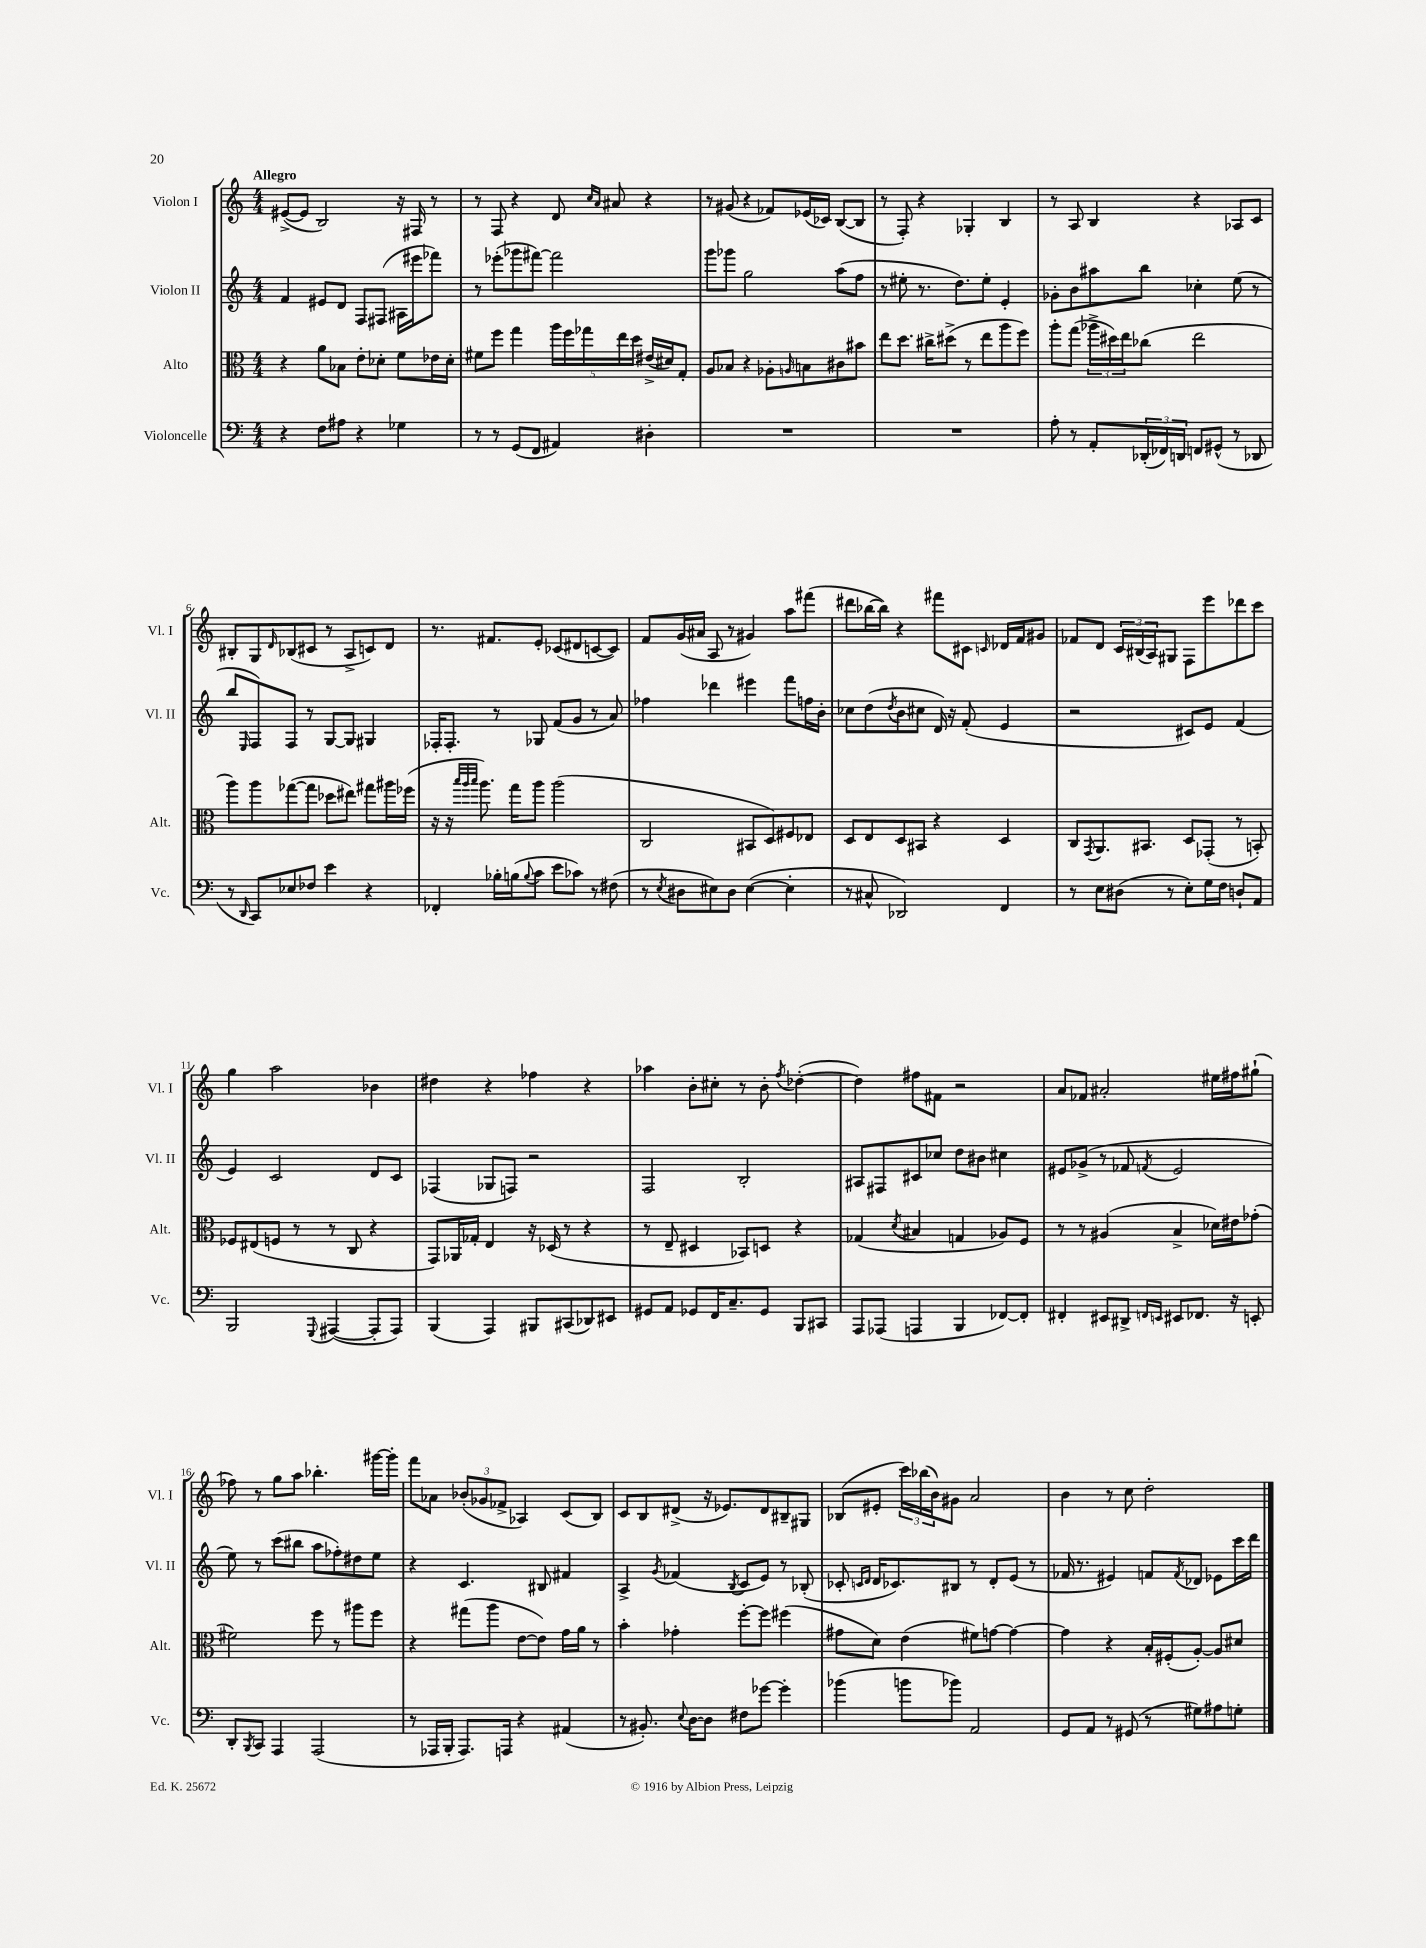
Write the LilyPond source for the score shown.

<<
\new StaffGroup <<
\new Staff = "s0" \with { instrumentName = "Violon I" shortInstrumentName = "Vl. I" } {
    \clef treble \key c \major \numericTimeSignature \time 4/4 \tempo "Allegro"
    eis'8~->( eis'8 b2) r16 fis16 r8 |
    r8 f8 r4 d'8 \grace { c''16 a'16 } ais'8 r4 |
    r8 gis'8( r4 fes'8) ees'16( ces'16) b8~( b8 |
    r8 f8-.) r4 ges4-. b4 |
    r8 a8 b4 r4 aes8 c'8 |
    bis8-. g8 \grace { d'16 } bes8( cis'8 r8 a8-> c'8) d'8 |
    r8. fis'8. e'8-. ces'8( dis'8 c'8~ c'8) |
    f'8 g'16( ais'16 a8 r8 gis'4) a''8 fis'''8( |
    dis'''8 bes''16~ bes''16) r4 fis'''8 cis'8 \grace { c'16 } des'16 f'16 gis'8 |
    fes'8 d'8 \tuplet 3/2 { c'16 bis16( a16) } gis8 f8 e'''8 des'''8 c'''8 |
    g''4 a''2 bes'4 |
    dis''4 r4 fes''4 r4 |
    aes''4 b'8-. cis''8-. r8 b'8-. \acciaccatura { f''8 } des''4~-.( |
    des''4) fis''8 fis'8 r2 |
    a'8 fes'8 ais'2-. eis''16 fis''16 gis''8-!( |
    fes''8) r8 g''8 a''8 bes''4.-. gis'''16~ gis'''16-. |
    f'''8 aes'8 \tuplet 3/2 { bes'8-.( ges'8 fes'8-> } aes4) c'8( b8) |
    c'8 b8 dis'8->( r16 ees'8.) dis'8 bis8-- gis8 |
    bes8( eis'8-. \tuplet 3/2 { c'''16) bes''16( b'16) } gis'8 a'2 |
    b'4 r8 c''8 d''2-. \bar "|." |
}
\new Staff = "s1" \with { instrumentName = "Violon II" shortInstrumentName = "Vl. II" } {
    \clef treble \key c \major \numericTimeSignature \time 4/4
    f'4 eis'8 d'8 f8 fis8( ais16 eis'''16 fes'''8) |
    r8 ees'''8-.( ges'''8 fis'''8~) fis'''2 |
    g'''8 ges'''8 g''2 a''8( f''8 |
    r8 eis''8-. r8. d''8.) eis''8-. e'4-. |
    ges'8-. b'8 ais''8 b''8 ces''4-. e''8( r8 |
    b''8 \grace { e16 } f8) f8 r8 g8~ g8 gis4 |
    fes16-. fes8.-. r8 ges8 f'8( g'8 r8 a'8) |
    fes''4 des'''4 eis'''4 f'''8 f''16 b'16-. |
    ces''8 d''8( \acciaccatura { d''8 } b'8 cis''8 d'16) r16 f'8-.( e'4 |
    r2 cis'8) e'8 f'4( |
    e'4) c'2 d'8 c'8 |
    fes4( ges8 f8) r2 |
    f2 b2-. |
    ais8 fis8 cis'8 ces''8 d''8 bis'8 cis''4 |
    eis'8 ges'8->( r8 fes'8 \acciaccatura { f'8 } eis'2 |
    e''8) r8 c'''8( bis''8 a''8 fes''8-.) dis''8 e''8 |
    r4 c'4. bis8 fis'4 |
    a4-> \acciaccatura { g'8 } fes'4( \acciaccatura { b8 } c'8 e'8) r8 bes8-.( |
    ces'8-. \grace { c'16 d'16 } d'16 ces'8.) bis8 r8 d'8-. e'8( r8 |
    fes'16 r8. eis'4) f'8 \acciaccatura { f'8 } des'8 ees'8 c'''16 d'''16 \bar "|." |
}
\new Staff = "s2" \with { instrumentName = "Alto" shortInstrumentName = "Alt." } {
    \clef alto \key c \major \numericTimeSignature \time 4/4
    r4 a'8 bes8 e'8-. des'8-. f'8 ees'16 des'16-. |
    fis'8 f''8 g''4 \tuplet 5/4 { a''16 f''16 ges''16 e''16 d''16 } eis'16->( dis'16) g8-. |
    a8 bes8 r4 aes8-. \grace { a16 } b8 cis'8 bis'8 |
    e''8 d''8. cis''16-> dis''8->( r8 e''8 a''8 f''8) |
    a''8-. g''8( \tuplet 3/2 { aes''16-> dis''16) e''16 } ces''8( e''2 |
    a''8) a''8 ges''8~( ges''8 des''8 eis''8) gis''8 ais''16 fes''16( |
    r16 r16 \grace { b''32 a''32 b''32 } a''8.) g''16 a''8 a''2( |
    c2 bis,8 d8) fis8 ees8 |
    d8 e8 d8 bis,8 r4 d4 |
    c8 \acciaccatura { g,8 } a,8. bis,8. d8 ges,8-.( r8 b,8-.) |
    fes8 eis8( f8 r8 r8 c8 r4 |
    g,8) aes,16 ges16-. e4 r16 des16( r8 r4 |
    r8 e8-- dis4 bes,8) d8 r4 |
    ges4( \acciaccatura { d'8 } bis4 g4 aes8) f8 |
    r8 r8 ais4( b4-> des'16) eis'16 ges'8-.( |
    fis'2) f''8 r8 ais''8 f''8 |
    r4 gis''8( a''8 e'8~ e'8) g'16 a'16 r8 |
    b'4-. ges'4-. f''8~-. f''8 fis''4( |
    gis'8 d'8) e'4( fis'8) g'8~ g'4~ |
    g'4 r4 b16-. fis16-.( a8~-.) a8 dis'8 \bar "|." |
}
\new Staff = "s3" \with { instrumentName = "Violoncelle" shortInstrumentName = "Vc." } {
    \clef bass \key c \major \numericTimeSignature \time 4/4
    r4 f8 ais8 r4 ges4 |
    r8 r8 g,8( f,8 ais,4) dis4-. |
    R1 |
    R1 |
    a8-. r8 a,8-. \tuplet 3/2 { des,16-.( fes,16) d,16 } f,8 gis,8-^( r8 des,8 |
    r8 \grace { d,16 } c,8) ees8 fes8 e'4 r4 |
    fes,4-. bes16-. b16( \appoggiatura { b8 } c'8 e'8 ces'8) r8 fis8( |
    r8 \acciaccatura { e8 } dis8 eis8) dis8 eis4~( eis4-. |
    r8 cis8-^ des,2) f,4 |
    r8 e8 dis8( r8 e8-.) g16 f16 d8-! a,8 |
    b,,2 \appoggiatura { g,,8 } ais,,4~( ais,,8-. ais,,8) |
    b,,4( a,,4) bis,,8 cis,8( des,8) eis,8 |
    gis,8 a,8 ges,8 f,16 c8.-- ges,8 b,,8 cis,8 |
    a,,8 aes,,8( a,,4 b,,4 fes,8~) fes,8-. |
    fis,4-. eis,8 dis,8-> \grace { f,16 e,16 } eis,8 fes,8. r16 e,8-. |
    d,8-. \acciaccatura { b,,8 } c,8 a,,4 a,,2( |
    r8 aes,,16 b,,16-. aes,,8.) a,,16 r4 ais,4( |
    r8 bis,8.-.) \appoggiatura { e8 } d16~ d8 fis8 ges'8~ ges'4-. |
    bes'4( b'8 bes'8) a,2 |
    g,8 a,8 r8 gis,8( r8 gis8) ais8 g8-. \bar "|." |
}
>>
>>
